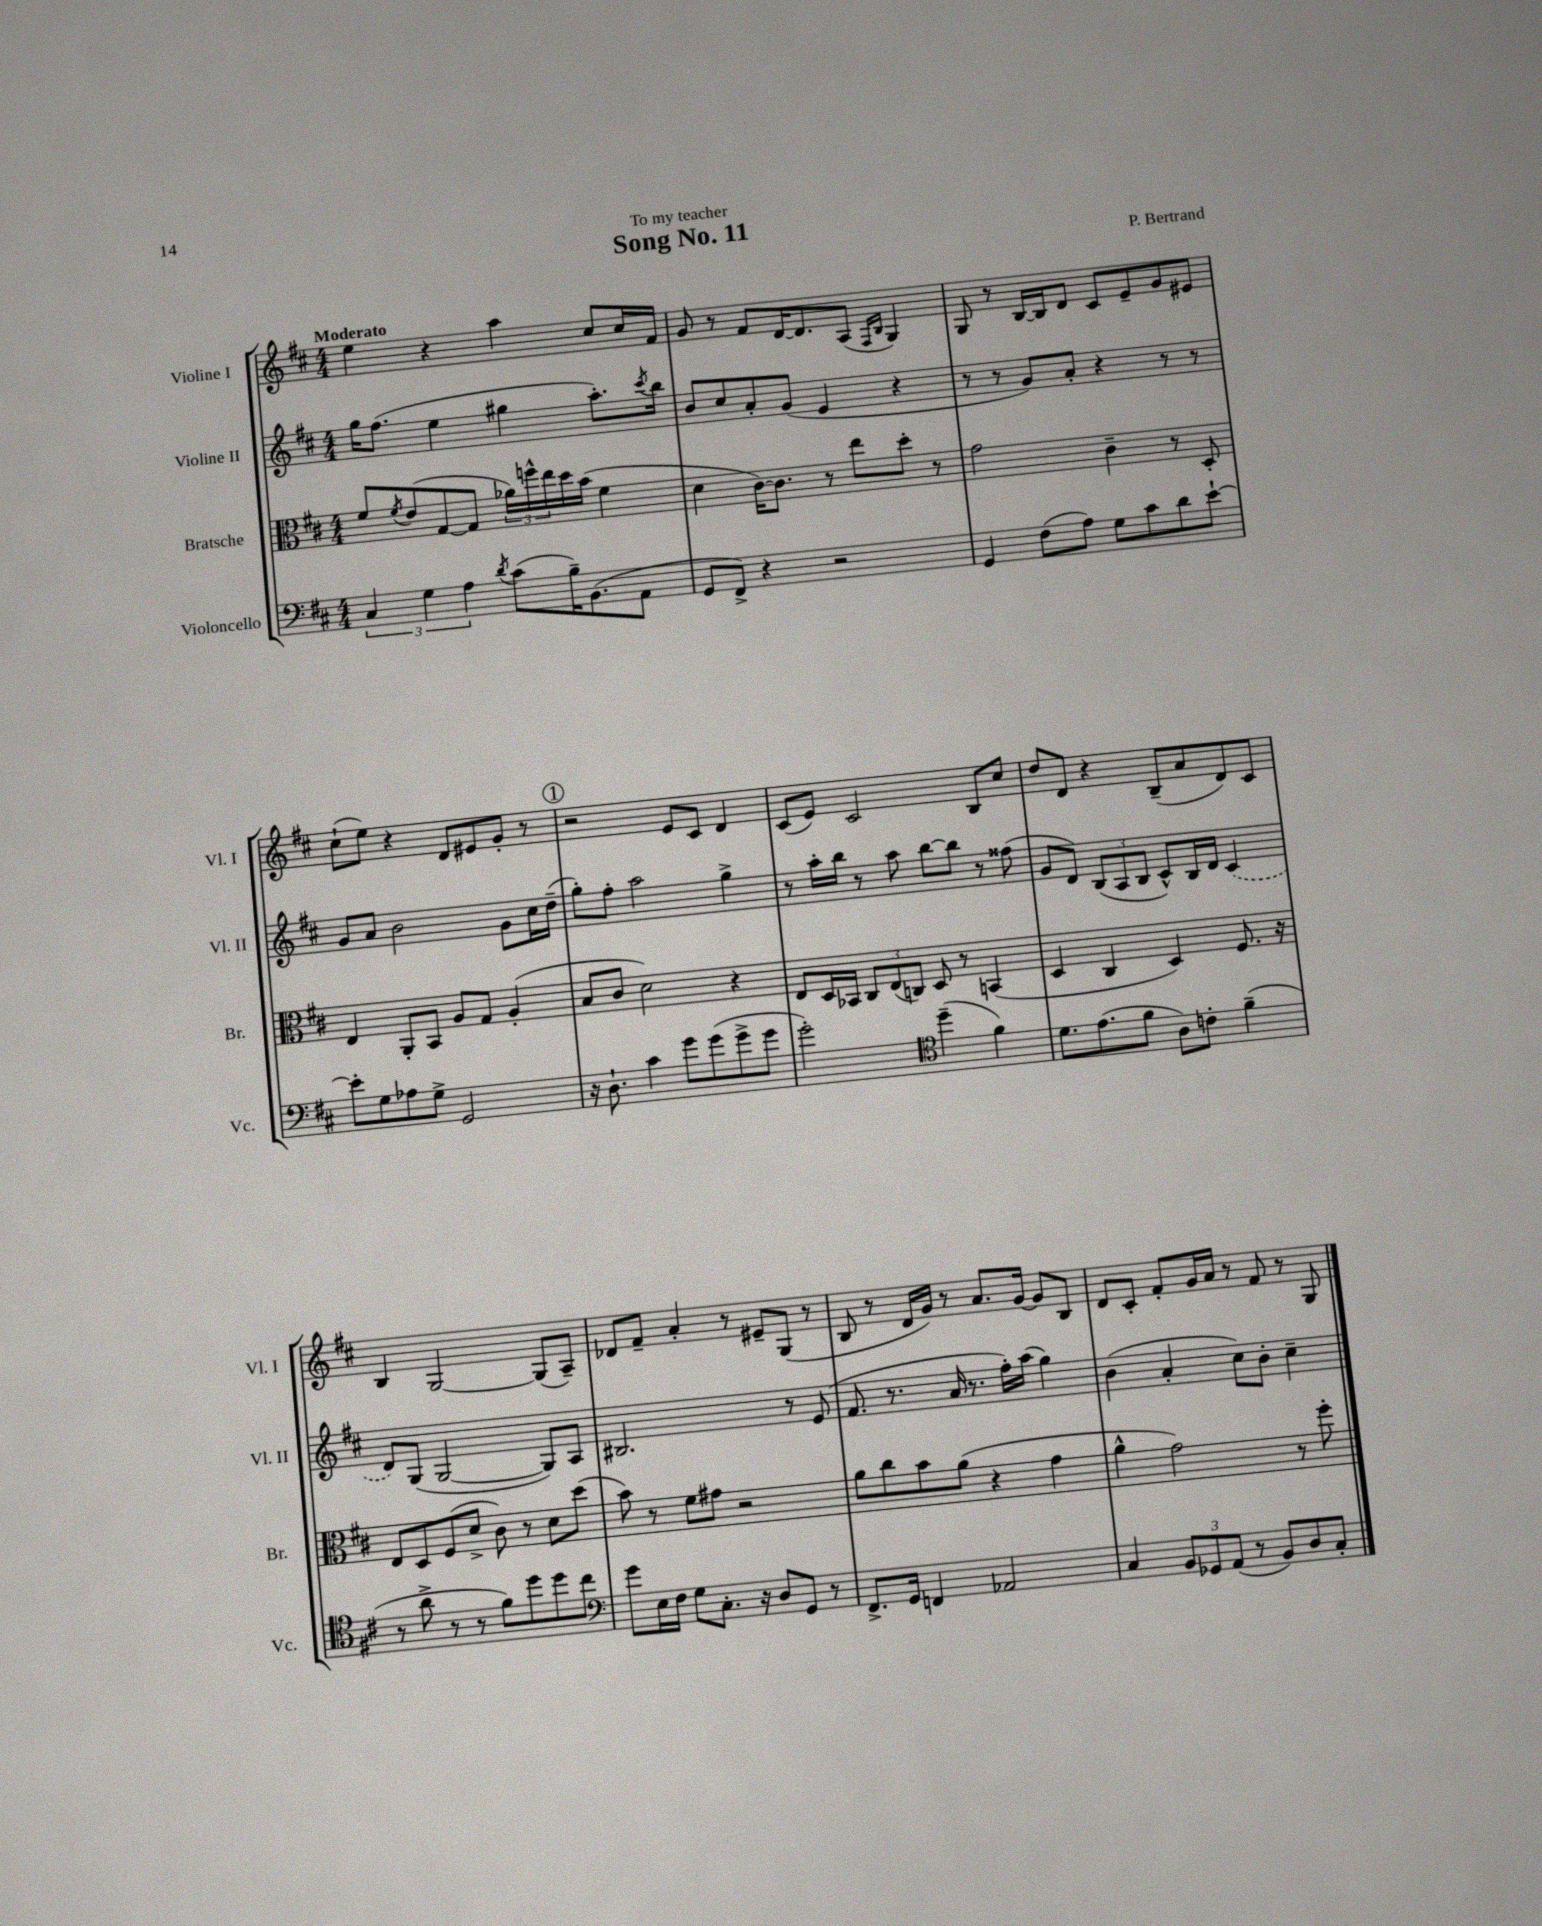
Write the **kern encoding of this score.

**kern	**kern	**kern	**kern
*staff4	*staff3	*staff2	*staff1
*clefF4	*clefC3	*clefG2	*clefG2
*k[f#c#]	*k[f#c#]	*k[f#c#]	*k[f#c#]
*M4/4	*M4/4	*M4/4	*M4/4
6C#	8f#	16gg	4ee
.	.	(8.ff#	.
.	8qf#	.	.
.	(8e	.	.
6G	.	.	.
.	[8G	4ee	4r
6A	.	.	.
.	8G]	.	.
8qd	.	.	.
(8c#	24a-)	4gg#	4aa
.	24ff^^	.	.
.	24ee	.	.
16B~)	16dd	.	.
(8.BB	(16b	.	.
.	4f#	8.aa')	8cc#
8AA	.	.	16cc#
.	.	8qccc#	.
.	.	16bb	16f#
=	=	=	=
8GG	4d	8b	8g
8FF#^)	.	8cc#	8r
4r	[16c#)	8a'	8f#
.	8.c#]	.	.
.	.	(8g	[16d
.	.	.	8.d]
2r	8r	4e	.
.	8ee	.	(8A
.	.	.	16qqF#
.	.	.	16qqB
.	8dd'	4r	4G)
.	8r	.	.
=	=	=	=
4GG	2g	8r	8G
.	.	8r	8r
(8F#	.	8g)	[16B
.	.	.	16B]
8A)	.	8a'	8d
8G	4c#~	4r	8c#
8c#	.	.	8e~
8d	8r	8r	8g
[8e`	8D'	8r	8e#
=	=	=	=
8e']	4E	8g	(8cc#`
8G	.	8a	8ee)
8A-	8AA'	2b	4r
8G^	8BB	.	.
2GG	8A	.	8d
.	8G	.	8e#
.	(4A'	8g	8g'
.	.	16cc#	8r
.	.	(16dd~	.
=	=	=	=
16r	8B	8gg')	2r
8.D`	.	.	.
.	8c#	8ff#'	.
4c#	2d)	2aa	.
8g	.	.	8e
(8g	.	.	8c#
8g^	4r	4gg^	4d
8g	.	.	.
=	=	=	=
2g')	8E	8r	(8c#
.	16D	16aa'	8e)
.	16BB-	16bb	.
.	12C#	8r	2c#
.	(12E	.	.
.	.	8aa	.
.	12C)	.	.
*clefC4	*	*	*
(4dd~	8D	[8bb	.
.	8r	8bb]	.
4f#)	(4BB	8r	8B
.	.	(8ff##	8cc#
=	=	=	=
8.d	4D	8g	8dd
.	.	8d)	8d
(8.e	.	.	.
.	4C#	(12B	4r
.	.	12A	.
8f#	.	.	.
.	.	12B	.
8A)	4D)	8c#^^)	(8B~
8c'	.	16B	8a
.	.	16d	.
(4f#~	8.F#	(4c#	8d)
.	.	.	8c#
.	16r	.	.
=	=	=	=
8r	8E	8d)	4B
8a^	8D	(8G	.
8r	(8F#	[2G	[2G
8r	8d^	.	.
8f#)	8c#)	.	.
8dd	8r	.	.
8dd	8d	8G])	(8G]
8cc#	(8dd	8A	8A~)
=	=	=	=
*clefF4	*	*	*
8g	8b)	2.B#	8d-
16E	8r	.	8f#~
16F#	.	.	.
8G	8f#	.	4a'
8.C#'	8g#	.	.
.	2r	.	8r
16r	.	.	.
8D	.	.	8e#~
8GG	.	8r	(8G
8r	.	(8e	8r
=	=	=	=
8.FF#^	8a	8.f#	8B
.	8cc#	.	8r
16GG	.	8.r	.
4FF	8b	.	16d
.	.	.	16g)
.	(8a	16a	8r
.	.	8.r	.
2AA-	4r	.	8.a
.	.	16ff#')	.
.	.	(16aa	[16g
.	4g	4gg)	8g]
.	.	.	8B
=	=	=	=
4C#	4a^^	(4b	8d
.	.	.	8c#'
12BB	2g)	4a'	8f#'
12GG-	.	.	.
.	.	.	16g
(12AA	.	.	.
.	.	.	16a
8r	.	8cc#)	8r
8BB)	.	8b'	8f#
8D	8r	4cc#~	8r
8C#'	8ff#'	.	8G
==	==	==	==
*-	*-	*-	*-
